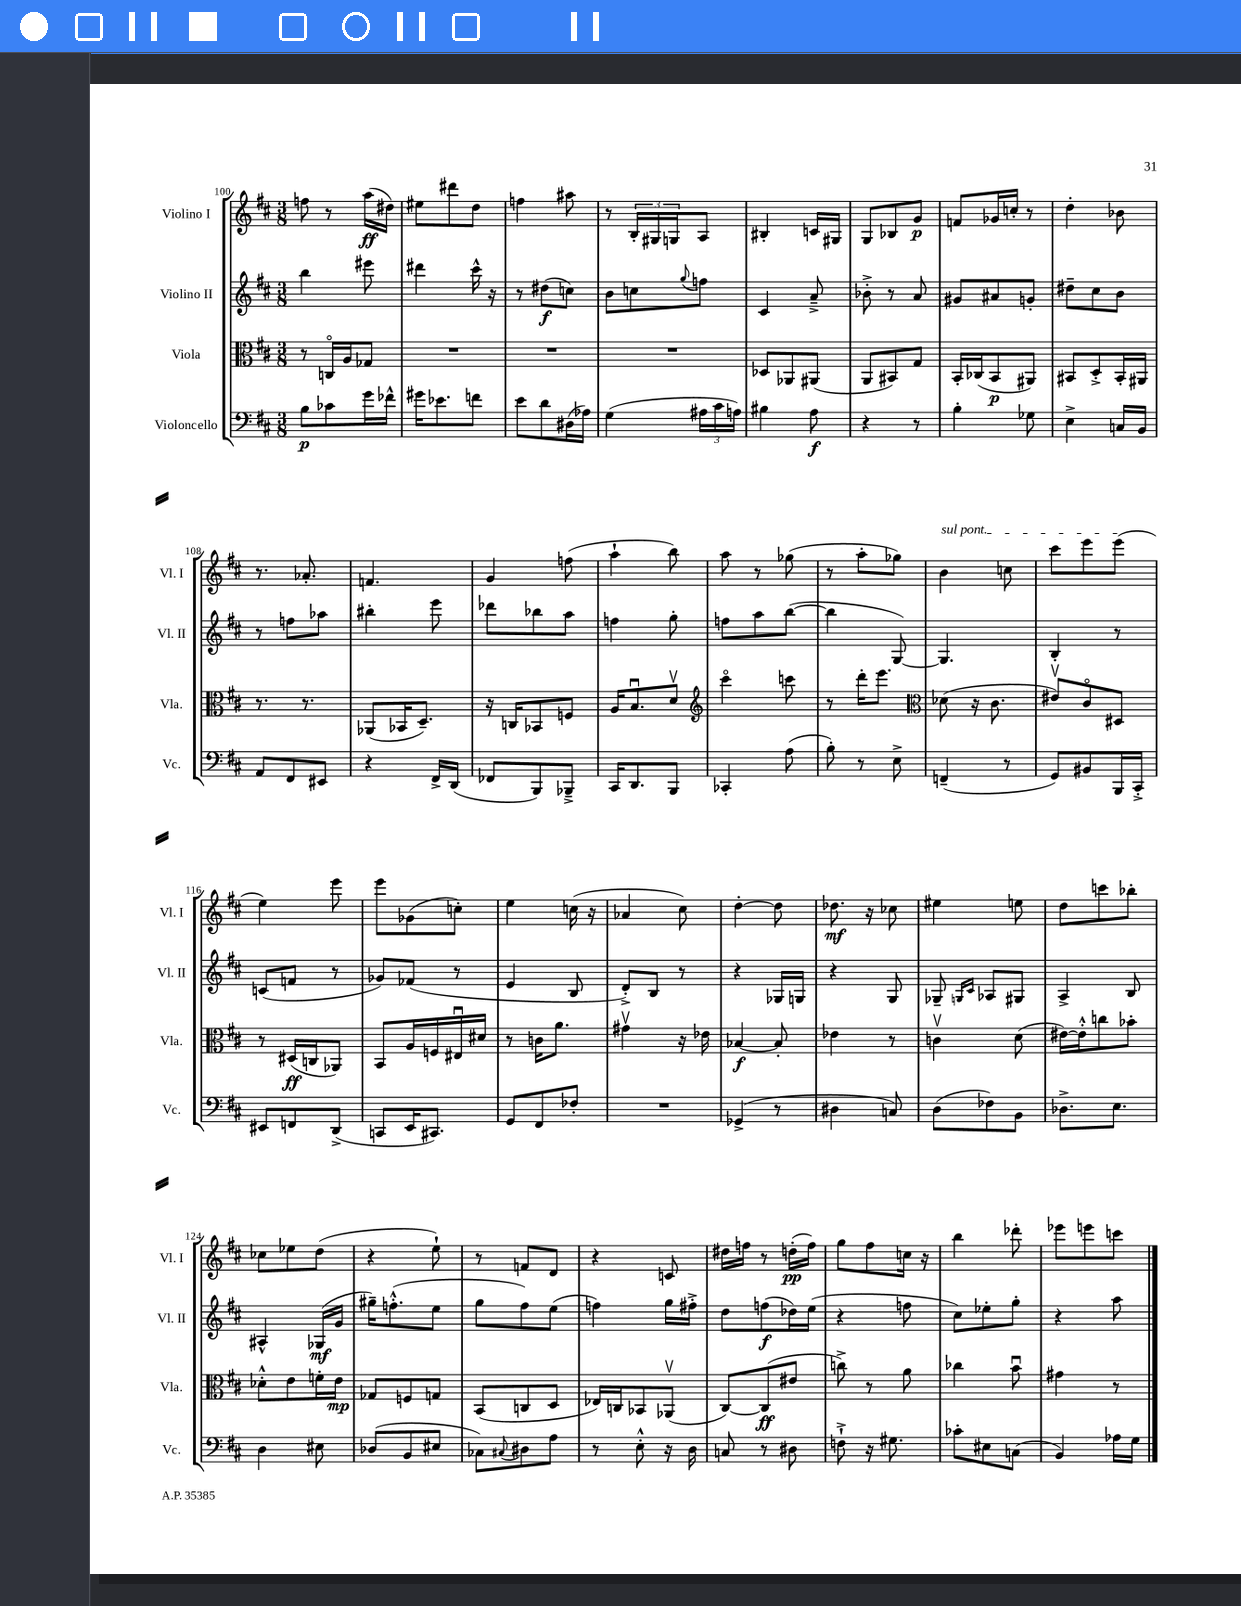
<<
\new StaffGroup <<
\new Staff = "s0" \with { instrumentName = "Violino I" shortInstrumentName = "Vl. I" } {
    \clef treble \key d \major \numericTimeSignature \time 3/8
    f''8 r8 a''16\ff( dis''16) |
    eis''8 dis'''8 d''8 |
    f''4 ais''8 |
    r8 \tuplet 3/2 { b16-. gis16 g16 } a8 |
    bis4-. c'16 gis16 |
    g8 bes8 g'8\p |
    f'8 ges'16 c''16-. r8 |
    d''4-. bes'8 |
    r8. aes'8.-. |
    f'4. |
    g'4 f''8( |
    a''4-! b''8) |
    a''8 r8 ges''8( |
    r8 a''8-. ges''8) |
    \once \override TextSpanner.bound-details.left.text = \markup { \italic "sul pont." } b'4\startTextSpan c''8 |
    cis'''8 e'''8 e'''8\stopTextSpan( |
    e''4) e'''8 |
    e'''8 ges'8( c''8-.) |
    e''4 c''16( r16 |
    aes'4 cis''8) |
    d''4~-. d''8 |
    des''8.\mf r16 ces''8 |
    eis''4 e''8 |
    d''8 c'''8 bes''8-. |
    ces''8 ees''8 d''8( |
    r4 e''8-!) |
    r8 f'8 d'8 |
    r4 c'8 |
    dis''16 f''16 r8 d''16-.\pp( f''16) |
    g''8 fis''8 c''16 r16 |
    b''4 des'''8-. |
    ees'''8 e'''8 c'''8 \bar "|." |
}
\new Staff = "s1" \with { instrumentName = "Violino II" shortInstrumentName = "Vl. II" } {
    \clef treble \key d \major \numericTimeSignature \time 3/8
    b''4 eis'''8 |
    dis'''4 cis'''16-^ r16 |
    r8 dis''8\f( c''8) |
    b'8 c''8 \appoggiatura { g''8 } f''8 |
    cis'4 a'8---> |
    bes'8-.-> r8 a'8 |
    gis'8 ais'8 g'8-. |
    dis''8-- cis''8 b'8 |
    r8 f''8 aes''8 |
    bis''4-. e'''8 |
    des'''8 bes''8 a''8 |
    f''4 g''8-. |
    f''8 a''8 b''8~( |
    b''4 g8~) |
    g4. |
    b4-. r8 |
    c'8( f'8 r8 |
    ges'8) fes'8( r8 |
    e'4 b8 |
    d'8-.->) b8 r8 |
    r4 ges16 g16 |
    r4 g8 |
    ges8-- \grace { g16 cis'16 } aes8 gis8 |
    a4-> b8 |
    ais4-^ ges16\mf( g'16 |
    gis''16--) f''8.-.-^( e''8 |
    g''8 fis''8) e''8( |
    f''4) g''16 fis''16-.-> |
    d''8 f''8\f( des''16) e''16( |
    r4 f''8 |
    cis''8) ees''8-. g''8-. |
    r4 a''8 \bar "|." |
}
\new Staff = "s2" \with { instrumentName = "Viola" shortInstrumentName = "Vla." } {
    \clef alto \key d \major \numericTimeSignature \time 3/8
    r8 c16\flageolet a16 ges8 |
    R4. |
    R4. |
    R4. |
    des8 aes,8 ais,8( |
    a,8 bis,8) g8 |
    b,16-. ces16( b,8\p ais,8) |
    bis,8 d8-.-> bis,16-. ais,16 |
    r8. r8. |
    aes,8( bes,16 d8.--) |
    r16 c16 bes,8 f8 |
    a16 b8.\downbow d'8\upbow |
    \clef treble cis'''4\flageolet c'''8 |
    r8 d'''16-. e'''8. |
    \clef alto des'8( r16 cis'8. |
    eis'8\upbow) cis'8\flageolet dis8 |
    r8 dis16\ff( c16 aes,8) |
    b,8 a16 f16 eis16\downbow dis'16 |
    r8 c'16 a'8. |
    gis'4\upbow r16 ees'16 |
    bes4~\f bes8-. |
    ees'4 r8 |
    c'4\upbow d'8( |
    eis'16~) eis'16-.-^ c''8 bes'8-. |
    des'8-.-^ e'8 f'16-. e'16\mp |
    ges8 f8 g8 |
    b,8( c8 d8 |
    ees16) c16 bes,8 aes,8\upbow( |
    cis8~) cis8\ff( eis'8 |
    c''8->) r8 a'8 |
    ces''4 b'8\downbow |
    gis'4 r8 \bar "|." |
}
\new Staff = "s3" \with { instrumentName = "Violoncello" shortInstrumentName = "Vc." } {
    \clef bass \key d \major \numericTimeSignature \time 3/8
    b8\p ces'8 g'16 fes'16-^ |
    gis'16 ees'8. f'8 |
    e'8 d'8 dis16( aes16) |
    g4( \tuplet 3/2 { ais16 cis'16 a16) } |
    bis4 a8\f |
    r4 r8 |
    b4-. ges8 |
    e4-> c16 b,16 |
    a,8 fis,8 eis,8 |
    r4 fis,16-> d,16( |
    fes,8 b,,8) bes,,8---> |
    cis,16 d,8. b,,8 |
    ces,4-. a8( |
    b8-.) r8 e8-> |
    f,4--( r8 |
    g,8) bis,8 b,,16 cis,16-.-> |
    eis,8 f,8 d,8->( |
    c,8 e,16 cis,8.) |
    g,8 fis,8 fes8-. |
    R4. |
    ges,4->( r8 |
    dis4 c8) |
    d8( fes8) b,8 |
    des8.-> e8. |
    d4 eis8 |
    des8( b,8 eis8 |
    ces8) \appoggiatura { cis8 } dis8 a8 |
    r8 e8-.-^ r16 d16 |
    c8 r8 dis8 |
    f8-!-> r16 gis8. |
    ces'8-. eis8 c8( |
    b,4) aes16 g16 \bar "|." |
}
>>
>>
\layout { \context { \Score currentBarNumber = #100 } }
